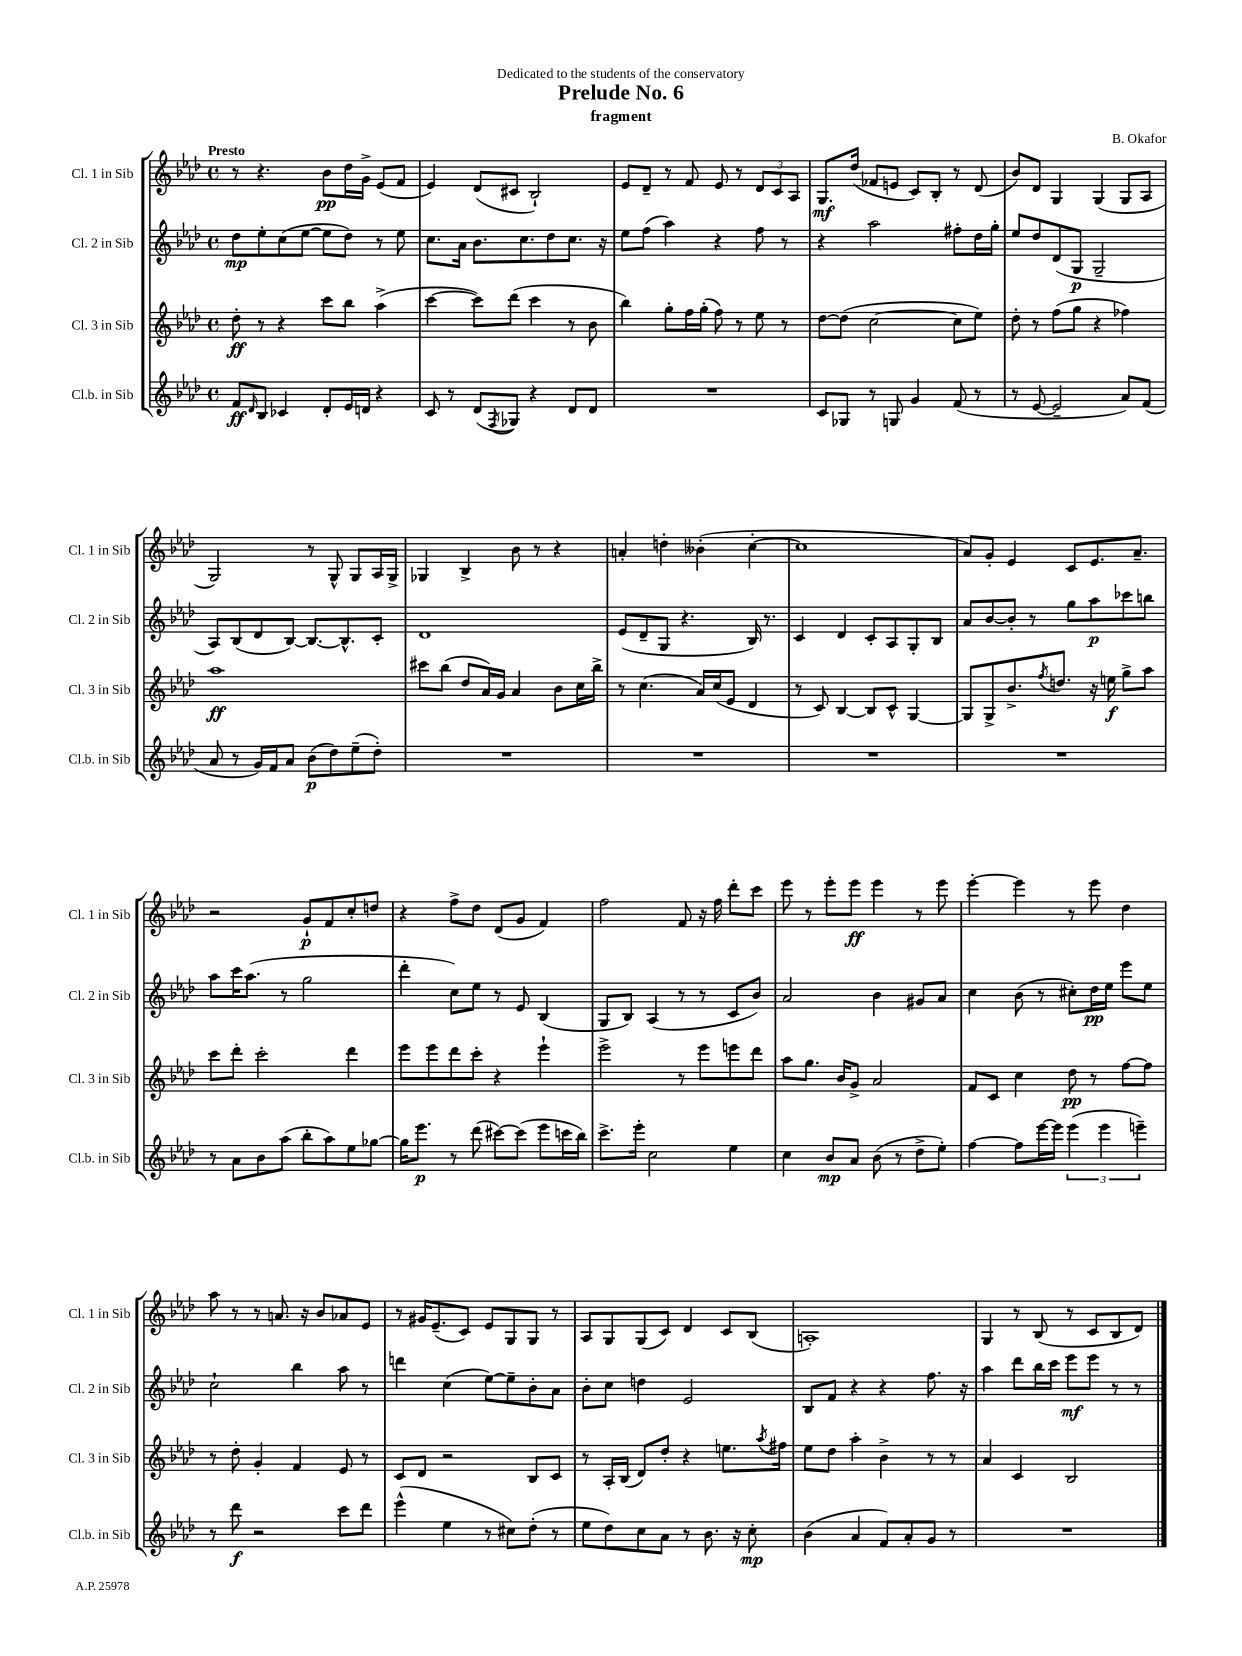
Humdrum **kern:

**kern	**kern	**kern	**kern
*staff4	*staff3	*staff2	*staff1
*clefG2	*clefG2	*clefG2	*clefG2
*k[b-e-a-d-]	*k[b-e-a-d-]	*k[b-e-a-d-]	*k[b-e-a-d-]
*M4/4	*M4/4	*M4/4	*M4/4
*met(c)	*met(c)	*met(c)	*met(c)
8f	8dd-'	8dd-	8r
16qqd-	.	.	.
8B-	8r	8ee-'	4.r
4c-	4r	(8cc	.
.	.	[8ee-	.
8d-'	8ccc	8ee-]	8b-
16e-	8bb-	8dd-)	16dd-
16d	.	.	16g^
4r	(4aa-^	8r	(8e-
.	.	8ee-	8f
=	=	=	=
8c	[4ccc	8.cc	4e-)
8r	.	.	.
.	.	16a-	.
(8d-	8ccc])	8.b-	(8d-
8qF	.	.	.
8G-)	(8ddd-	.	8c#
.	.	8.cc	.
4r	4ccc	.	2B-`)
.	.	8dd-	.
8d-	8r	8.cc	.
8d-	8b-	.	.
.	.	16r	.
=	=	=	=
1r	4bb-)	8ee-	8e-
.	.	(8ff	8d-~
.	8gg'	4aa-)	8r
.	16ff	.	8f
.	(16gg'	.	.
.	8ff)	4r	8e-
.	8r	.	8r
.	8ee-	8ff	12d-
.	.	.	12c
.	8r	8r	.
.	.	.	12A-
=	=	=	=
8c	[8dd-	4r	8.G
8G-	(8dd-]	.	.
.	.	.	(16dd-
8r	[2cc	2aa-	8f-
8G	.	.	8e
4g	.	.	8c)
.	.	.	8B-'
(8f	8cc]	8ff#'	8r
8r	8ee-)	16dd-	(8d-
.	.	16gg'	.
=	=	=	=
8r	8dd-'	8ee-	8b-)
[8e-	8r	8dd-	8d-
2e-~]	(8ff	(8d-	4G
.	8gg	8G	.
.	4r	2G~	(4G
8a-)	4ff-)	.	8G
(8f	.	.	8A-
=	=	=	=
8a-	1aa-	8A-)	2G)
8r	.	(8B-	.
16g)	.	8d-	.
16f	.	.	.
8a-	.	[8B-)	.
(8b-	.	8.B-_	8r
8dd-)	.	.	8G^^
.	.	8.B-^^]	.
(8ee-~	.	.	8G
8dd-')	.	8c'	16A-
.	.	.	16G^
=	=	=	=
1r	8ccc#	1d-	4G-
.	(8bb-	.	.
.	8dd-	.	4B-^
.	16a-)	.	.
.	16g	.	.
.	4a-	.	8b-
.	.	.	8r
.	8b-	.	4r
.	16cc	.	.
.	16bb-^	.	.
=	=	=	=
1r	8r	(8e-	4a'
.	(4.cc	8d-~	.
.	.	8G	4dd'
.	.	4.r	.
.	16a-)	.	(4b--'
.	(16cc	.	.
.	8e-	.	.
.	4d-	16B-)	[4cc'
.	.	8.r	.
=	=	=	=
1r	8r	4c	1cc]
.	8c)	.	.
.	[4B-	4d-	.
.	8B-]	8c'	.
.	8c^^	8A-	.
.	[4G	8G'	.
.	.	8B-	.
=	=	=	=
1r	8G]	8a-	8a-)
.	8G^	[8b-	8g'
.	8.b-^	8b-']	4e-
.	.	8r	.
.	8qff	.	.
.	8.dd	.	.
.	.	8gg	8c
.	16r	8aa-	8.e-
.	16ee	.	.
.	8gg^	8ccc-	.
.	.	.	8.a-~
.	8aa-	8bb	.
=	=	=	=
8r	8ccc	8aa-	2r
8a-	8ddd-'	16ccc	.
.	.	(8.aa-	.
8b-	2ccc'	.	.
(8aa-	.	8r	.
8bb-'	.	2gg	8g`
8aa-)	.	.	8f
8ee-	4ddd-	.	8cc'
[8gg-	.	.	8dd
=	=	=	=
16gg-]	8eee-	4ddd-'	4r
8.eee-	.	.	.
.	8eee-	.	.
8r	8ddd-	8cc)	8ff^
(8ddd-	8ccc'	8ee-	8dd-
[8ccc#)	4r	8r	(8d-
(8ccc#]	.	8e-	8g
8eee-	4eee-`	(4B-	4f)
16ccc	.	.	.
16bb-)	.	.	.
=	=	=	=
8.ccc^	2eee-^	8G	2ff
.	.	8B-)	.
16eee-'	.	.	.
2cc	.	(4A-	.
.	8r	8r	8f
.	8eee-	8r	16r
.	.	.	16ff
4ee-	8eee	8c	8ddd-'
.	8ddd-	8b-)	8ccc
=	=	=	=
4cc	8aa-	2a-	8eee-
.	8.gg	.	8r
8b-	.	.	8eee-'
.	16b-	.	.
8a-	8g^	.	8eee-
(8b-	2a-	4b-	4eee-
8r	.	.	.
8dd-^	.	8g#	8r
8ee-')	.	8a-	8eee-
=	=	=	=
[4ff	8f	4cc	[4eee-'
.	8c	.	.
8ff]	4cc	(8b-	4eee-]
[16eee-	.	8r	.
16eee-]	.	.	.
(6eee-	8dd-	8cc#')	8r
.	8r	16dd-	8eee-
6eee-	.	.	.
.	.	16ee-	.
.	[8ff	8eee-	4dd-
6eee~)	.	.	.
.	8ff]	8ee-	.
=	=	=	=
8r	8r	2cc`	8aa-
8ddd-	8dd-'	.	8r
2r	4g'	.	8r
.	.	.	8.a
.	4f	4bb-	.
.	.	.	16r
.	.	.	8b-
8ccc	8e-	8aa-	8a-
8ddd-	8r	8r	8e-
=	=	=	=
(4eee-^^	8c	4ddd	8r
.	8d-	.	16g#
.	.	.	(8.e-~
4ee-	2r	(4cc	.
.	.	.	8c)
8r	.	[8ee-)	8e-
8cc#)	.	8ee-~]	8G
(8dd-'	8B-	8b-'	8G
8r	8c	8a-	8r
=	=	=	=
8ee-	8r	8b-'	8A-
8dd-)	16A-'	8cc	8G
.	(16B-	.	.
8cc	8d-)	4dd	(8G
8a-	8dd-'	.	8c)
8r	4r	2e-	4d-
8.b-	.	.	.
.	8.ee	.	8c
16r	.	.	.
8cc'	.	.	(8B-
.	8qaa-	.	.
.	16ff#	.	.
=	=	=	=
(4b-	8ee-	8B-	1A')
.	8dd-	8f	.
4a-	4aa-'	4r	.
8f)	4b-^	4r	.
8a-'	.	.	.
8g	8r	8.ff	.
8r	8r	.	.
.	.	16r	.
=	=	=	=
1r	4a-	4aa-	4G
.	4c	8ddd-	8r
.	.	16bb-	(8B-
.	.	16ccc	.
.	2B-	8eee-	8r
.	.	8eee-	8c
.	.	8r	8B-
.	.	8r	8d-)
==	==	==	==
*-	*-	*-	*-
